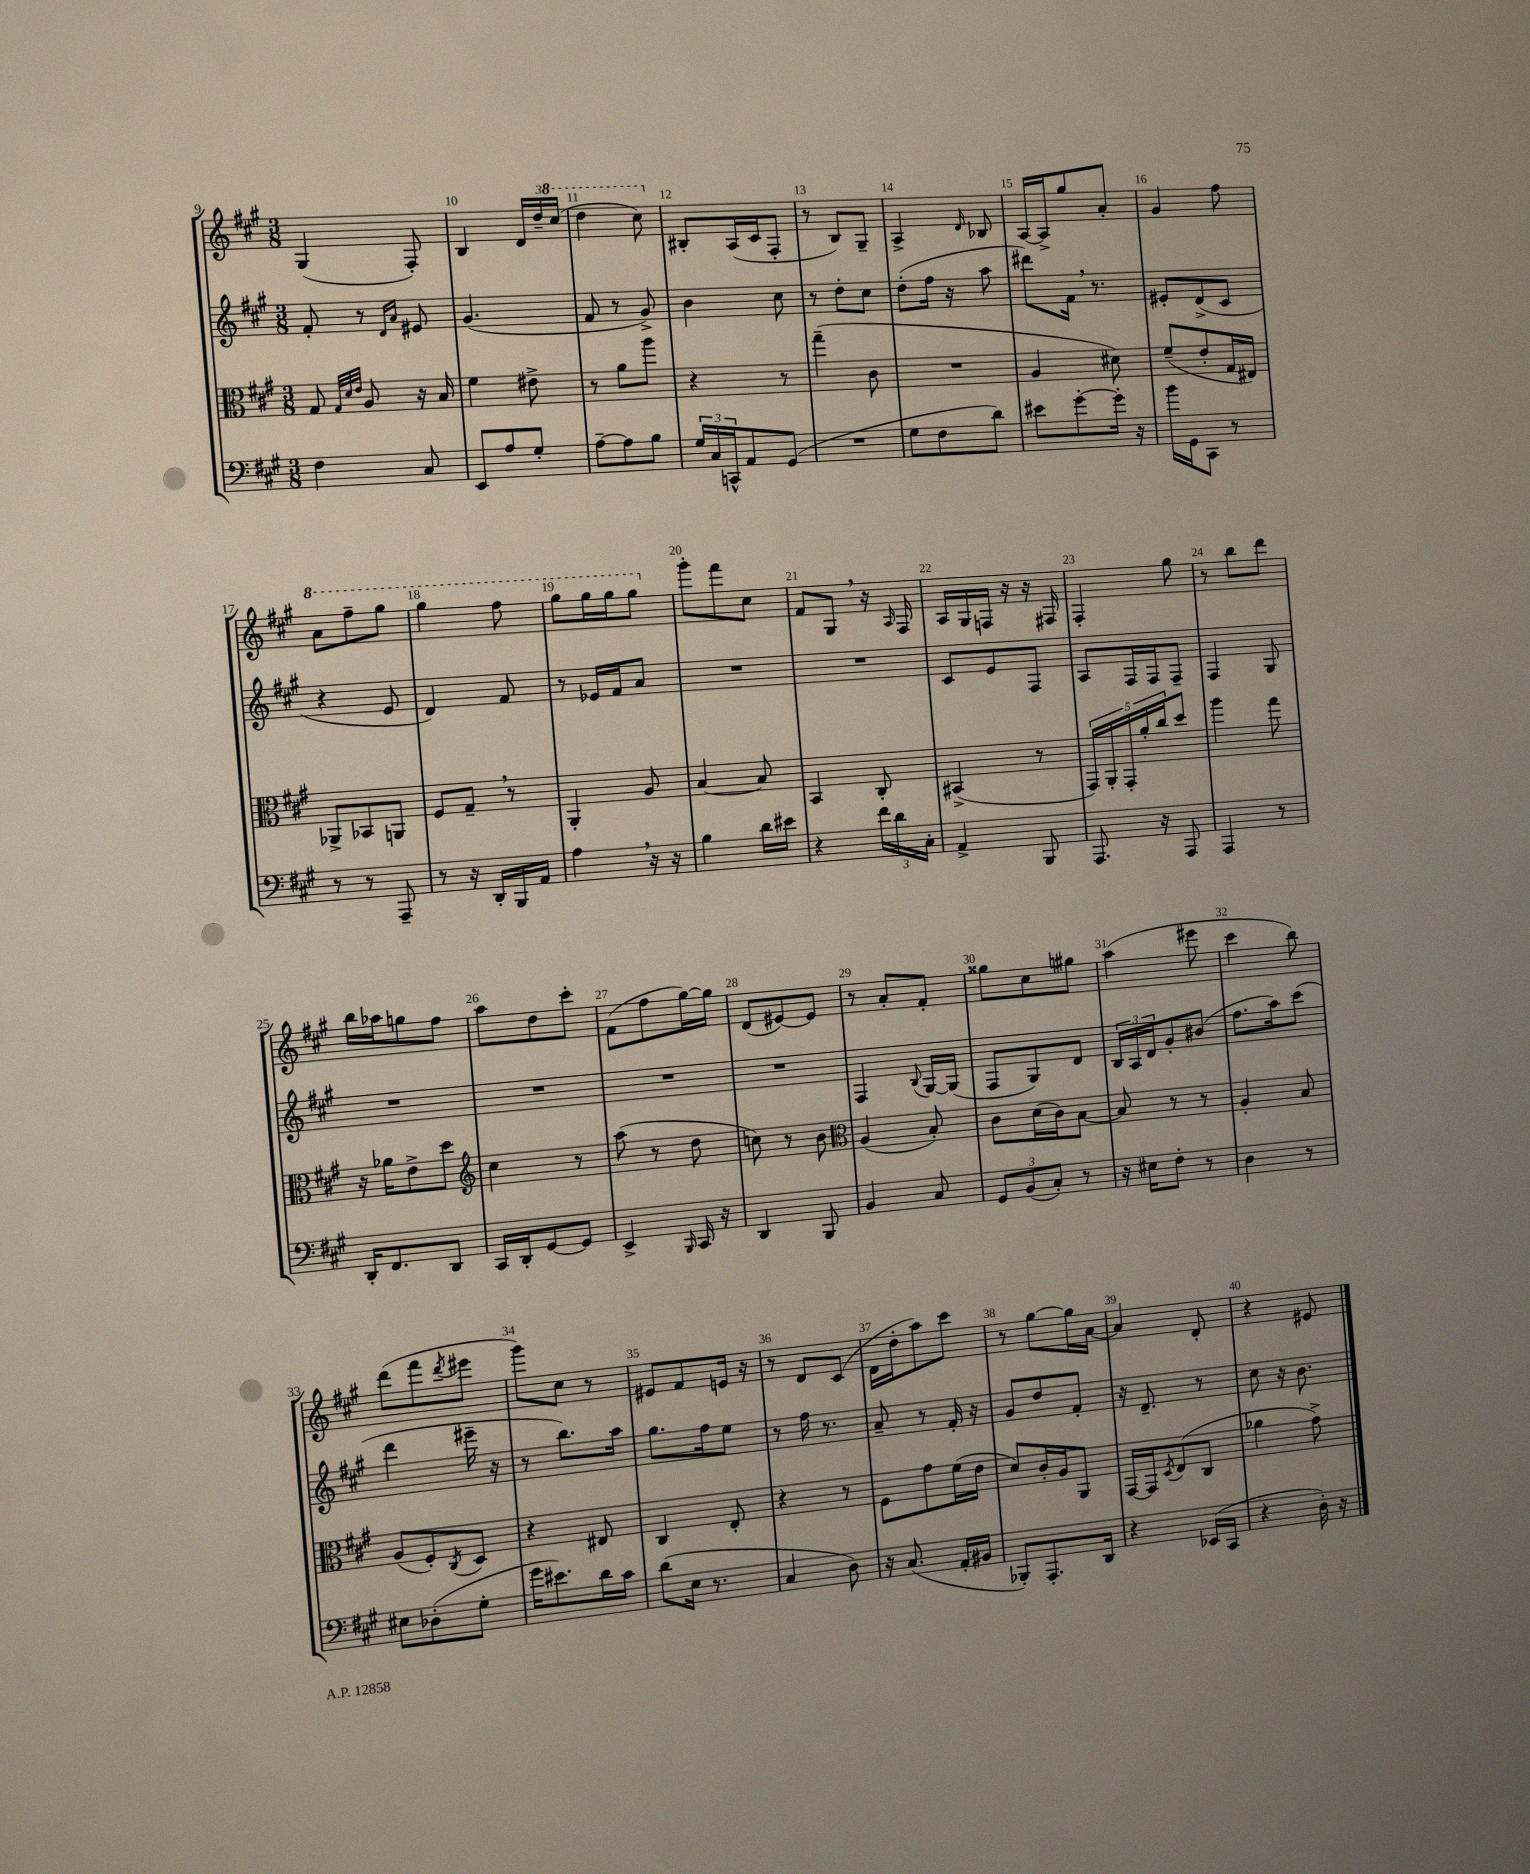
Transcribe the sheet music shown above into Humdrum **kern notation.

**kern	**kern	**kern	**kern
*staff4	*staff3	*staff2	*staff1
*clefF4	*clefC3	*clefG2	*clefG2
*k[f#c#g#]	*k[f#c#g#]	*k[f#c#g#]	*k[f#c#g#]
*M3/8	*M3/8	*M3/8	*M3/8
4F#	8G#	8f#'	(4G#
.	32qqG#	.	.
.	32qqd	.	.
.	32qqe	.	.
.	8A	8r	.
.	.	16qqd	.
.	.	16qqa	.
8C#	16r	8e#	8F#')
.	16B	.	.
=	=	=	=
8EE	4f#	(4.g#	4B
8A	.	.	.
8G#'	8e#^	.	24d
.	.	.	24dd~
.	.	.	(24ccc#
=	=	=	=
[8A~	8r	8f#	4ddd
8A]	8a	8r	.
8B	8aa	8g#^)	8ccc#)
=	=	=	=
24G#	4r	4b	8B#'
24C#	.	.	.
24CC^^	.	.	.
8AA	.	.	(16A
.	.	.	16c#
(8GG#	8r	8cc#	8F#'
=	=	=	=
4.r	(4gg#~	8r	8r
.	.	8dd'	8B)
.	8c#	8cc#	8G#~
=	=	=	=
8G#	4.r	(8dd'	4A^
8F#	.	16ff#	.
.	.	16r	.
.	.	.	16qqd
8d)	.	8aa	8B-
=	=	=	=
8e#	4A	8ddd#)	[16A
.	.	.	16A^]
[8g#'	.	16f#	8gg#
.	.	8.r	.
16g#']	8d#)	.	8a'
16r	.	.	.
=	=	=	=
16b	(8f#~	8e#'	4g#
16GG#	.	.	.
8CC#	8e'	(8d^	.
8r	16G#	8c#	8ff#
.	16E#)	.	.
=	=	=	=
8r	8AA-^	4r	8aa
8r	8BB-	.	8fff#~
8AAA~	8AA	8e	8ggg#
=	=	=	=
8r	8F#	4d)	4ggg#
16r	8G#~	.	.
16DD'	.	.	.
16BBB	8r	8f#	8fff#
16AA	.	.	.
=	=	=	=
4A	4AA'	8r	8ggg#
.	.	16e-	16ggg#
.	.	16f#	16ggg#
16r	8A	8a	8ggg#
16r	.	.	.
=	=	=	=
4B	[4B	4.r	8ggg#'
.	.	.	8fff#
16d	8B]	.	8cc#
16e#	.	.	.
=	=	=	=
4r	4BB	4.r	8f#
.	.	.	8G#
24f#	8C#'	.	16r
24d	.	.	.
.	.	.	16qqA
.	.	.	16F#
24C#'	.	.	.
=	=	=	=
4AA^	(4BB#^	8c#	16A
.	.	.	16G#
.	.	8e	16F
.	.	.	16r
8BBB	8r	8F#	16r
.	.	.	16F#
=	=	=	=
8.AAA	20GG#)	8A	4F#'
.	20AA'	.	.
.	20GG#'	.	.
.	.	16F#	.
.	20a'	.	.
16r	.	16F#	.
.	20cc#	.	.
8AAA	8dd	8F#~	8gg#
=	=	=	=
4AAA	4aa	4F#	8r
.	.	.	8bb
8r	8gg#	8G#	8ddd
=	=	=	=
16DD'	16r	4.r	16bb
8.FF#	16a-	.	16aa-
.	8e^	.	8gg
8DD	8dd	.	8ff#
=	=	=	=
*	*clefG2	*	*
16CC#	4cc#	4.r	8aa
16DD'	.	.	.
[8GG#	.	.	8dd
8GG#]	8r	.	8ccc#'
=	=	=	=
4EE^	(8aa	4.r	(8f#
.	8r	.	8ff#
16qqBBB	.	.	.
16CC#	8dd	.	[16gg#)
16r	.	.	16gg#]
=	=	=	=
4DD	8cc)	4.r	(8d
.	8r	.	[8e#)
8BBB	8b	.	8e#]
=	=	=	=
*	*clefC3	*	*
4BB	(4A	4F#	8r
.	.	.	8a'
.	.	8qqB	.
8C#	8B')	[16G#	8f#'
.	.	(16G#]	.
=	=	=	=
12GG#	8c#	8F#	8gg##
(12BB	.	.	.
.	(16d	8G#)	8cc#
12C#')	.	.	.
.	16c#)	.	.
8r	[8B	8d	8gg#
=	=	=	=
16r	8B]	24B	(4aa
.	.	24A	.
16E#	.	.	.
.	.	24d	.
8F#'	8r	8g#'	.
8r	8r	(8b#	8eee#
=	=	=	=
4D	4A'	8.ff#	4ccc#
.	.	16aa)	.
8r	8B	(8ccc#	8bb)
=	=	=	=
8E#	(8A	4ddd	(8ddd
(8D-'	8F#')	.	8fff#
.	8qC#	.	8qddd
8G#'	8D	16eee#~	8eee#
.	.	16r	.
=	=	=	=
16g#	4r	8r	8ggg#)
8.e#)	.	.	.
.	.	8.bb)	8cc#
16d	8E#	.	8r
16c#	.	16aa	.
=	=	=	=
(8d	4C#	8.gg#	8e#
16E	.	.	8f#
8.r	.	16ff#	.
.	8E'	8ee	16e
.	.	.	16r
=	=	=	=
4C#	4r	8r	8r
.	.	16ff#	8d
.	.	8.r	.
8D)	8r	.	(8c#
=	=	=	=
16r	8F#	8a~	16d
(8.C#	.	.	16dd'
.	8g#	8r	8aa)
16AA'	(16f#	16f#'	8ccc#
16BB#	16e	16r	.
=	=	=	=
8BBB-')	8d)	8g#	8r
8.AAA'	16c#'	8dd	[8gg#
.	16A	.	.
.	8AA	8f#'	16gg#]
16DD	.	.	[16a
=	=	=	=
4r	[16GG#	16r	4a]
.	16GG#]	8.d~	.
.	8qD	.	.
.	(8E	.	.
(16EE-	8C#	8r	8d'
16CC#	.	.	.
=	=	=	=
4r	4a-	8cc#	4r
.	.	16r	.
.	.	8.b	.
16D')	8g#^)	.	8e#
16r	.	.	.
==	==	==	==
*-	*-	*-	*-
